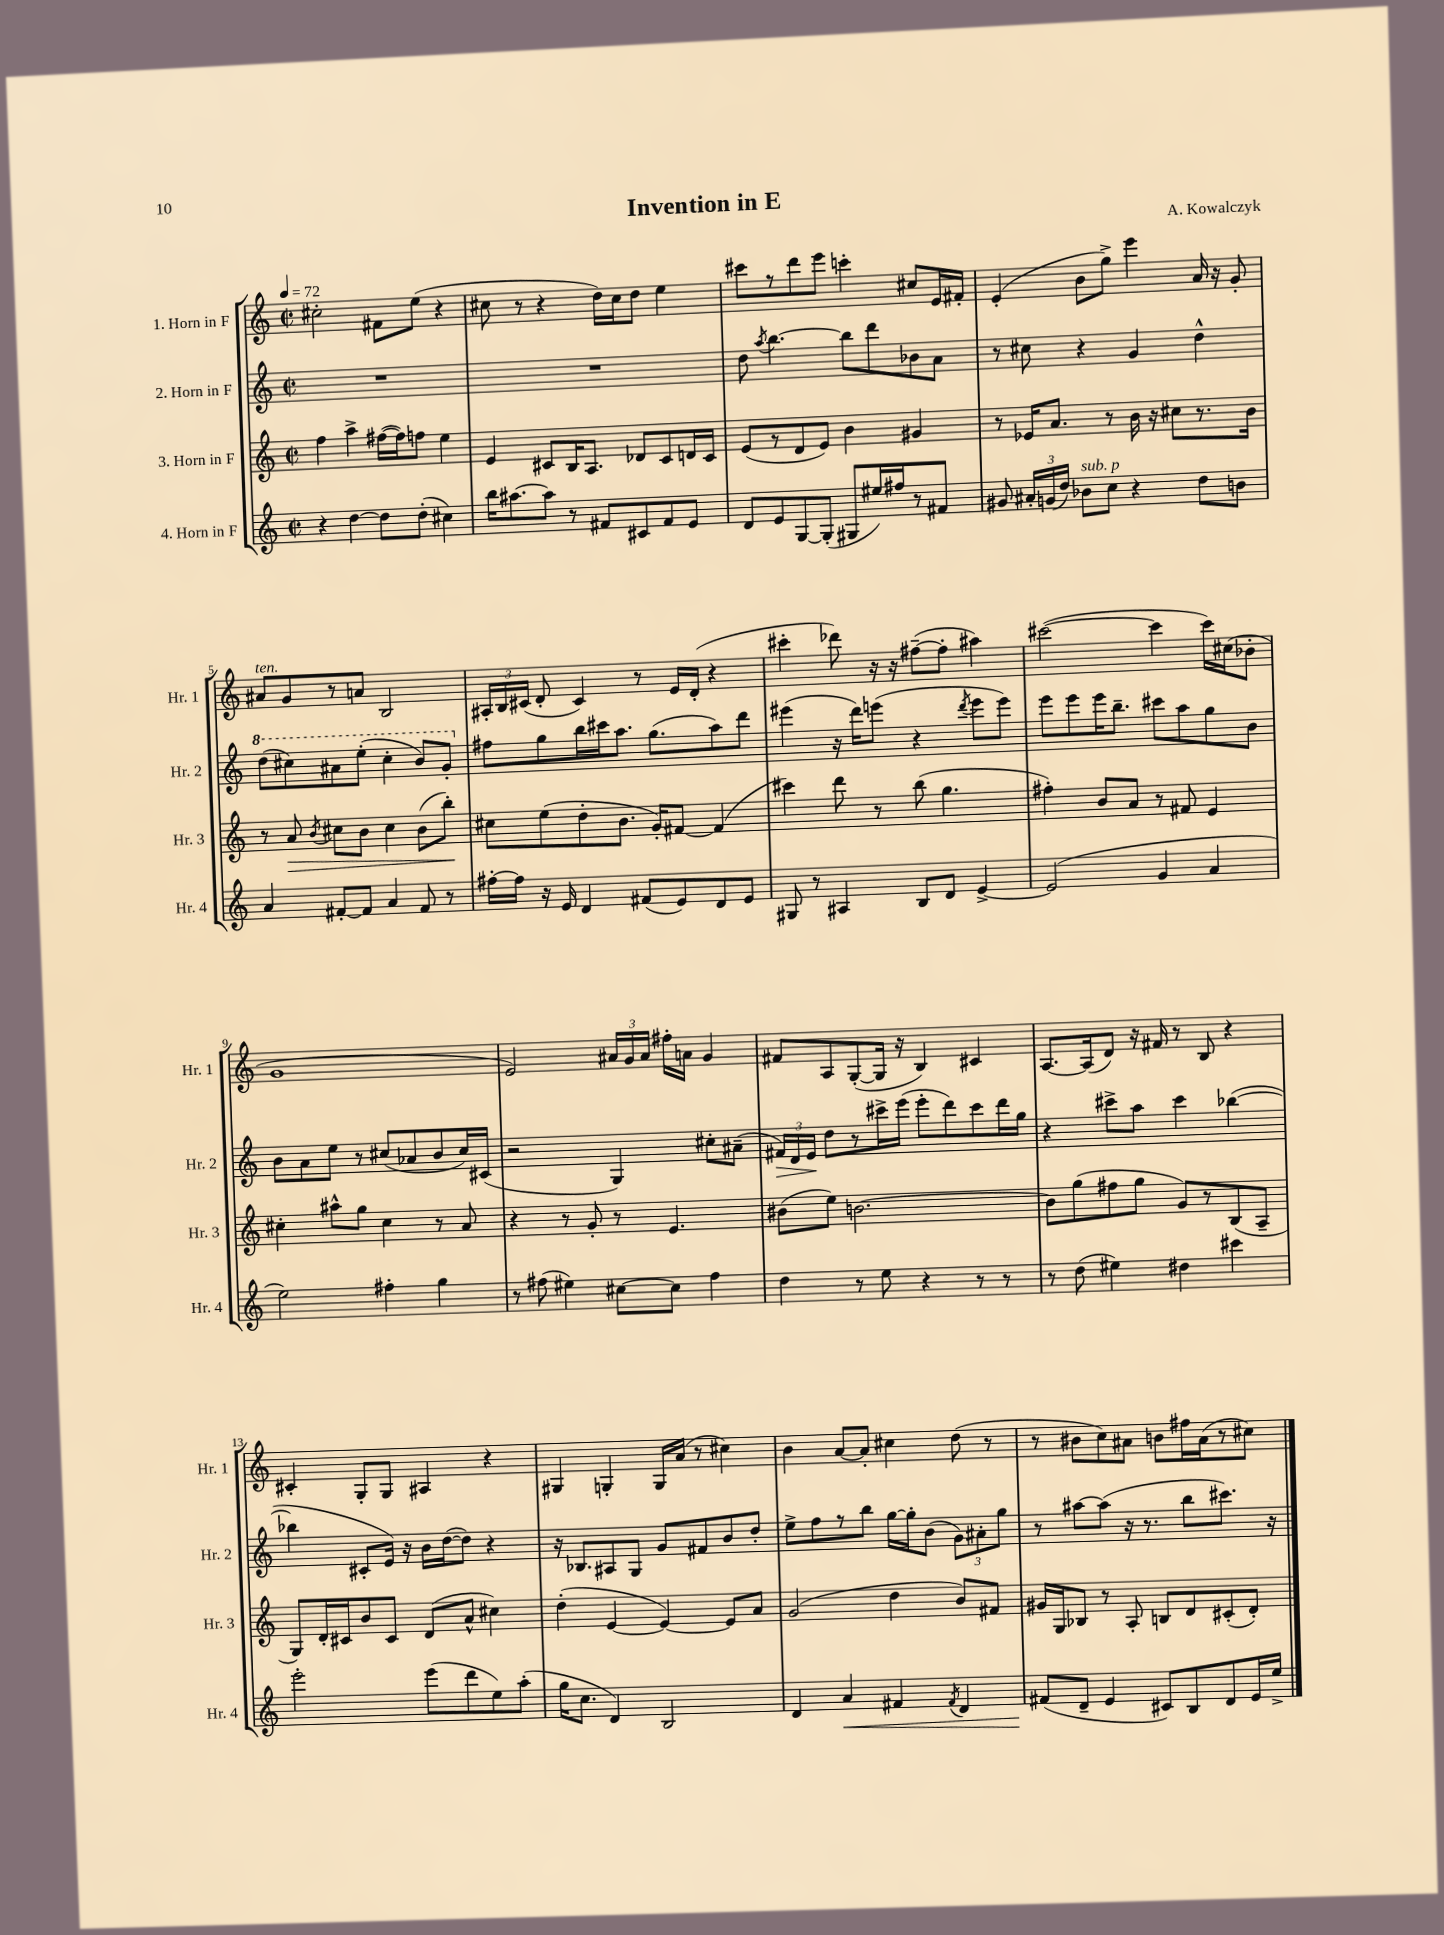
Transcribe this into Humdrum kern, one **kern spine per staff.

**kern	**kern	**kern	**kern
*staff4	*staff3	*staff2	*staff1
*clefG2	*clefG2	*clefG2	*clefG2
*k[]	*k[]	*k[]	*k[]
*M2/2	*M2/2	*M2/2	*M2/2
*met(c|)	*met(c|)	*met(c|)	*met(c|)
*MM72	*MM72	*MM72	*MM72
4r	4ff\	1r	2cc#'\
[4dd\	4aa^\	.	.
8dd\]L	([16ff#\LL	.	8f#\L
.	16ff#\]J)	.	.
(8dd'\J	8ff\J	.	(8ee\J
4cc#\)	4ee\	.	4r
=	=	=	=
16bb\LK	4e/	1r	8cc#\
[8.aa#\	.	.	.
.	.	.	8r
8aa#\]J	8c#/L	.	4r
8r	16B/K	.	.
.	8.A/J	.	.
8f#/L	.	.	16dd\LL)
.	.	.	16cc#\J
8c#/	8d-/L	.	8dd\J
8f#/	8c#/	.	4ee\
8e/J	16d/L	.	.
.	16c#/JJ	.	.
=	=	=	=
8d/L	(8e/L	8dd\	8ccc#\L
.	.	8qaa/	.
8e/	8r	[4.bb\	8r
[8G/	8d/	.	8ddd\
(8G'/]J	8e/J)	.	8eee\J
8G#/L	4b\	8bb\]L	4ccc'\
16ee#/L)	.	8ddd\	.
16ff#/J	.	.	.
8r	4g#/	8b-\	8cc#/L
8f#/J	.	8a\J	16e/L
.	.	.	16f#'/JJ
=	=	=	=
8g#/	8r	8r	(4e'/
24a#'/LL	16e-/LK	8cc#\	.
(24g/	.	.	.
.	8.a/J	.	.
24dd/JJ)	.	.	.
8b-\L	.	4r	8b\L
8cc\J	8r	.	8gg^\J)
4r	16b\	4g/	4eee\
.	16r	.	.
.	8cc#\L	.	.
8dd\L	8.r	4dd^^\	16a/
.	.	.	16r
8b\J	.	.	8g'/
.	16b\Jk	.	.
=	=	=	=
4a/	8r	(8ddd\L	8a#/L
.	8a/	8ccc#\)	8g/
.	8qb/	.	.
[8f#'/L	8cc#\L	8aa#\	8r
8f#/]J	8b\J	(8eee'\J	8a/J
4a/	4cc#\	4ccc#'\	2B/
8f#/	(8b\L	8bb/L)	.
8r	8bb'\J)	8gg'/J	.
=	=	=	=
[16ff#'\LL	8cc#\L	8ff#\L	24A#'/LL
.	.	.	24B/
16ff#\]JJ	.	.	.
.	.	.	(24c#/JJ
16r	(8ee\	8gg\	8d'/
16e/	.	.	.
4d/	8dd'\	16bb\L	4c#/)
.	.	16ccc#\J	.
.	8.b\J	8.aa\J	.
(8f#/L	.	.	8r
.	16g'/LK)	(8.gg\L	.
8e/)	[8f#/J	.	16e/LL
.	.	.	(16d'/JJ
8d/	(4f#/]	8aa\)	4r
8e/J	.	8ddd\J	.
=	=	=	=
8G#/	4ccc#\)	(4eee#\	4ccc#'\
8r	.	.	.
4A#/	8ddd\	16r	8ddd-\)
.	.	16ddd\LK)	.
.	8r	(8eee\J	16r
.	.	.	16r
8B/L	(8bb\	4r	([8ff#~\L
8d/J	4.gg\	.	8ff#'\]J
.	.	8qddd/	.
[4e^/	.	8eee\L	4aa#\)
.	.	8eee\J)	.
=	=	=	=
(2e/]	4ff#'\)	8eee\L	([2ccc#\
.	.	8eee\	.
.	8b/L	16eee\K	.
.	.	8.bb~\J	.
.	8a/J	.	.
4g/	8r	8ccc#\L	4ccc#\]
.	8f#/	8aa\	.
4a/	4e/	8gg\	16ccc#\LL)
.	.	.	(16cc#\J
.	.	8b\J	8b-'\J
=	=	=	=
2ee\)	4cc#'\	8b\L	1g
.	.	8a\	.
.	8aa#^^\L	8ee\J	.
.	8gg\J	8r	.
4ff#'\	4cc#\	(8cc#/L	.
.	.	8a-/	.
4gg\	8r	8b/	.
.	8a/	16cc#/L)	.
.	.	(16c#/JJ	.
=	=	=	=
8r	4r	2r	2e/)
(8ff#\	.	.	.
4ee#\)	8r	.	.
.	8g'/	.	.
[8cc#\L	8r	4G/)	24a#/LL
.	.	.	24g/
.	.	.	24a#/JJ
8cc#\]J	4.e/	.	16ff#'\LL
.	.	.	16a\JJ
4ff#\	.	8cc#'\L	4g/
.	.	(8a#~\J	.
=	=	=	=
4dd\	(8b#\L	24f#/LL)	8f#/L
.	.	24d/	.
.	.	24e/JJ	.
.	8ee\J)	8dd\L	8A/
8r	[2.b\	8r	([8G'/
8ee\	.	16ccc#^\L	16G/]Jk
.	.	(16eee\JJ	16r
4r	.	8eee'\L	4B/)
.	.	8ddd\)	.
8r	.	8ccc#\	4c#/
8r	.	16ddd\L	.
.	.	16gg\JJ	.
=	=	=	=
8r	8b\]L	4r	[8.A/L
(8dd\	(8gg\	.	.
.	.	.	(16A/]k
4ee#\)	8ff#\	8ccc#^\L	8d/J)
.	8gg\J	8aa\J	16r
.	.	.	16f#/
4dd#\	8g/L)	4ccc#\	8r
.	8r	.	8B/
4ccc#\	(8B/	([4bb-\	4r
.	8A~/J	.	.
=	=	=	=
2eee'\	8G/L)	4bb-\]	4c#'/
.	16d'/L	.	.
.	16c#/J	.	.
.	8b/	8c#'/L	8G'/L
.	8c#/J	16e/Jk)	8G/J
.	.	16r	.
(8eee\L	(8d/L	16b\LL	4A#/
.	.	([16dd\J	.
8ddd\	8a^^/J	8dd\]J)	.
8ee\)	4cc#\)	4r	4r
(8aa'\J	.	.	.
=	=	=	=
16gg\LK	(4dd'\	16r	4G#/
8.cc\J	.	8.B-/L	.
4d/)	[4e/	8A#/	4G'/
.	.	8G/J	.
2B/	4e/_)	8g/L	16G/LL
.	.	.	(16a/JJ
.	.	8f#/	8r
.	8e/]L	8b/	4cc#\)
.	8a/J	8dd'/J	.
=	=	=	=
4d/	(2g/	8ee^\L	4b\
.	.	8ff\	.
4a/	.	8r	[8a/L
.	.	8bb\J	8a'/]J
4f#/	4dd\	[16gg\LL	4cc#\
.	.	16gg'\]J	.
.	.	(8b\J	.
8qf#/	.	.	.
4d/	8b/L)	12g\L)	(8dd\
.	.	12a#'\	.
.	8f#/J	.	8r
.	.	12gg\J	.
=	=	=	=
(8f#/L	16g#/LL	8r	8r
.	16G/J	.	.
8d~/J	8B-/J	[8aa#\L	8b#\L
4e/	8r	(8aa#\]J	8cc\)
.	8A'/	16r	8a#\J
.	.	8.r	.
8c#/L)	8B/L	.	8b\L
8B/	8d/	8bb\L	16ff#\L
.	.	.	(16a#\J
8d/	(8c#'/	8.ccc#\J)	8r
16e/L	8d'/J)	.	8cc#\J)
16ee^/JJ	.	16r	.
==	==	==	==
*-	*-	*-	*-
